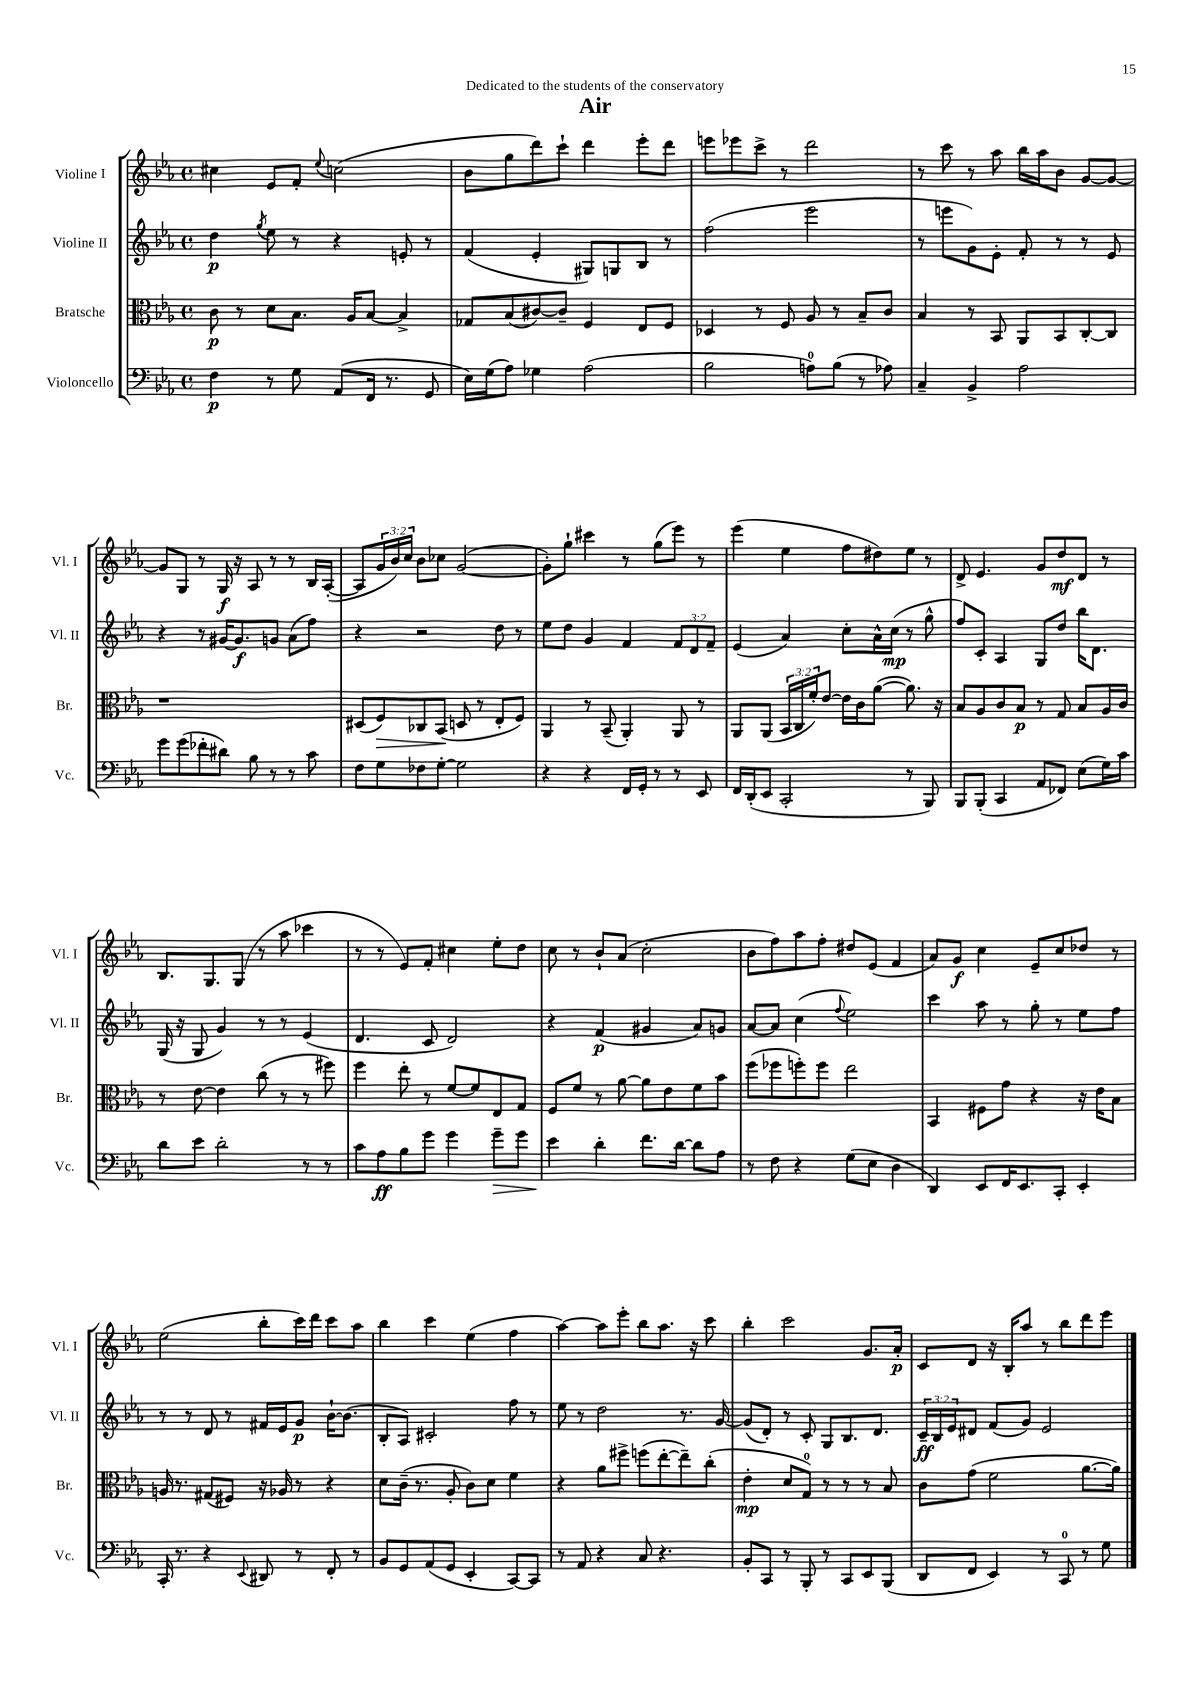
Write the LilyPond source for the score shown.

\header { title = "Air" dedication = "Dedicated to the students of the conservatory" }
<<
\new StaffGroup <<
\new Staff = "s0" \with { instrumentName = "Violine I" shortInstrumentName = "Vl. I" } {
    \clef treble \key ees \major \defaultTimeSignature \time 4/4 \override Staff.TupletNumber.text = #tuplet-number::calc-fraction-text
    cis''4 ees'8 f'8-. \appoggiatura { ees''8 } c''2( |
    bes'8 g''8 d'''8) c'''8-! d'''4 ees'''8-. d'''8 |
    e'''8 ees'''8 c'''8-> r8 d'''2 |
    r8 c'''8 r8 aes''8 bes''16 aes''16 bes'8 g'8~ g'8~ |
    g'8 g8 r8 g16\f r16 aes8 r8 r8 bes16 aes16~-.( |
    aes8 \tuplet 3/2 { g'16 bes'16) c''16 } bes'8 ces''8 g'2~( |
    g'8-.) g''8-! cis'''4 r8 g''8( ees'''8) r8 |
    ees'''4( ees''4 f''8 dis''8) ees''8 r8 |
    d'8-> ees'4. g'8 d''8\mf d'8 r8 |
    bes8. g8. g8( r8 aes''8 ces'''4 |
    r8 r8 ees'8) f'8-. cis''4 ees''8-. d''8 |
    c''8 r8 bes'8-! aes'8( c''2-. |
    bes'8 f''8) aes''8 f''8-. dis''8 ees'8( f'4 |
    aes'8) g'8\f c''4 ees'8-- c''8 des''8 r8 |
    ees''2( bes''8-. c'''16) d'''16 c'''8 aes''8 |
    bes''4 c'''4 ees''4( f''4 |
    aes''4~) aes''8 ees'''8-. bes''8 aes''8. r16 c'''8 |
    bes''4-. c'''2 g'8. aes'16-.\p |
    c'8 d'8 r16 bes16-. aes''8 r8 bes''8 d'''8 ees'''8 \bar "|." |
}
\new Staff = "s1" \with { instrumentName = "Violine II" shortInstrumentName = "Vl. II" } {
    \clef treble \key ees \major \defaultTimeSignature \time 4/4 \override Staff.TupletNumber.text = #tuplet-number::calc-fraction-text
    d''4\p \acciaccatura { g''8 } ees''8 r8 r4 e'8-. r8 |
    f'4( ees'4-. gis8) g8 bes8 r8 |
    f''2( ees'''2 |
    r8 e'''8 g'8) ees'8-. f'8-. r8 r8 ees'8 |
    r4 r8 gis'16~ gis'8.\f g'8 aes'8( f''8) |
    r4 r2 d''8 r8 |
    ees''8 d''8 g'4 f'4 \tuplet 3/2 { f'8 d'8 f'8-- } |
    ees'4( aes'4) c''8-. aes'16-^ c''16\mp( r8 g''8-^ |
    f''8) c'8-. aes4 g8 d''8 bes''16 d'8. |
    g16( r16 g8 g'4) r8 r8 ees'4( |
    d'4. c'8 d'2) |
    r4 f'4\p( gis'4 aes'8) g'8 |
    aes'8~ aes'8 c''4( \appoggiatura { f''8 } ees''2) |
    c'''4 aes''8 r8 g''8-. r8 ees''8 f''8 |
    r8 r8 d'8 r8 fis'16 ees'16 g'8\p bes'16~-! bes'8.( |
    bes8-. aes8) cis'2-. f''8 r8 |
    ees''8 r8 d''2 r8. g'16~ |
    g'8( d'8-.) r8 c'8-. g8 bes8. d'8. |
    \tuplet 3/2 { c'16--\ff bes16 ees'16 } dis'8 f'8( g'8) ees'2 \bar "|." |
}
\new Staff = "s2" \with { instrumentName = "Bratsche" shortInstrumentName = "Br." } {
    \clef alto \key ees \major \defaultTimeSignature \time 4/4 \override Staff.TupletNumber.text = #tuplet-number::calc-fraction-text
    c'8\p r8 d'8 bes8. aes16 bes8~ bes4-> |
    ges8 bes8( cis'8~) cis'8-- f4 ees8 f8 |
    des4 r8 f8 aes8 r8 bes8-- c'8 |
    bes4 r8 bes,8 aes,8 bes,8 c8~-. c8 |
    r1 |
    dis8( f8\>) ces8 bes,8\!( d8 r8 ees8-. f8) |
    aes,4 r8 bes,8--( aes,4-.) aes,8 r8 |
    aes,8 aes,8( \tuplet 3/2 { bes,16 c16 f'16-.) } ees'8~ ees'16 c'16 aes'8~( aes'8.) r16 |
    bes8 aes8 c'8 bes8\p r8 g8 bes8 aes16 c'16 |
    r8 ees'8~ ees'4 c''8( r8 r8 fis''8) |
    f''4 ees''8-. r8 f'8~ f'8 ees8 g8 |
    f8 f'8 r8 aes'8~ aes'8 ees'8 f'8 bes'8 |
    f''8( fes''8 f''8-.) f''8 ees''2 |
    bes,4 fis8 g'8 r4 r16 ees'16 bes8 |
    a16 r8. gis8( fis8) r16 aes16 r8 r4 |
    d'8 c'16--( r8. aes8-. c'8) d'8 f'4 |
    r4 aes'8 fis''8-> f''8( ees''8~-. ees''8--) c''8-.( |
    ees'4-.\mp d'8 g8-0) r8 r8 r8 bes8 |
    c'8 g'8( f'2 aes'8.~ aes'16) \bar "|." |
}
\new Staff = "s3" \with { instrumentName = "Violoncello" shortInstrumentName = "Vc." } {
    \clef bass \key ees \major \defaultTimeSignature \time 4/4
    f4\p r8 g8 aes,8( f,16 r8. g,8 |
    ees16) g16( aes8) ges4 aes2( |
    bes2 a8-0) bes8( r8 aes8) |
    c4-- bes,4-> aes2 |
    g'8 g'8( fes'8-. dis'8) bes8 r8 r8 c'8 |
    f8 g8 fes8 g8~-. g2 |
    r4 r4 f,16 g,16-. r8 r8 ees,8 |
    f,16 d,16-.( ees,8 c,2-. r8 bes,,8) |
    bes,,8 bes,,8-.( c,4 aes,8 fes,8) ees8( g16) c'16 |
    d'8 ees'8 d'2-. r8 r8 |
    c'8 aes8\ff bes8 g'8 g'4 g'8--\> g'8 |
    ees'4\! d'4-. f'8. d'16~ d'8 aes8 |
    r8 f8 r4 g8( ees8 d4 |
    d,4) ees,8 f,16 ees,8. c,8-. ees,4-. |
    c,16-. r8. r4 \appoggiatura { ees,8 } dis,8 r8 f,8-. r8 |
    bes,8 g,8 aes,8( g,8 ees,4-. c,8~) c,8 |
    r8 aes,8 r4 c8 r4. |
    bes,8-. c,8 r8 bes,,8-. r8 c,8 ees,8 bes,,8( |
    d,8 f,8 ees,4) r8 c,8-0 r8 g8 \bar "|." |
}
>>
>>
\layout { \context { \Score \remove "Bar_number_engraver" } }
